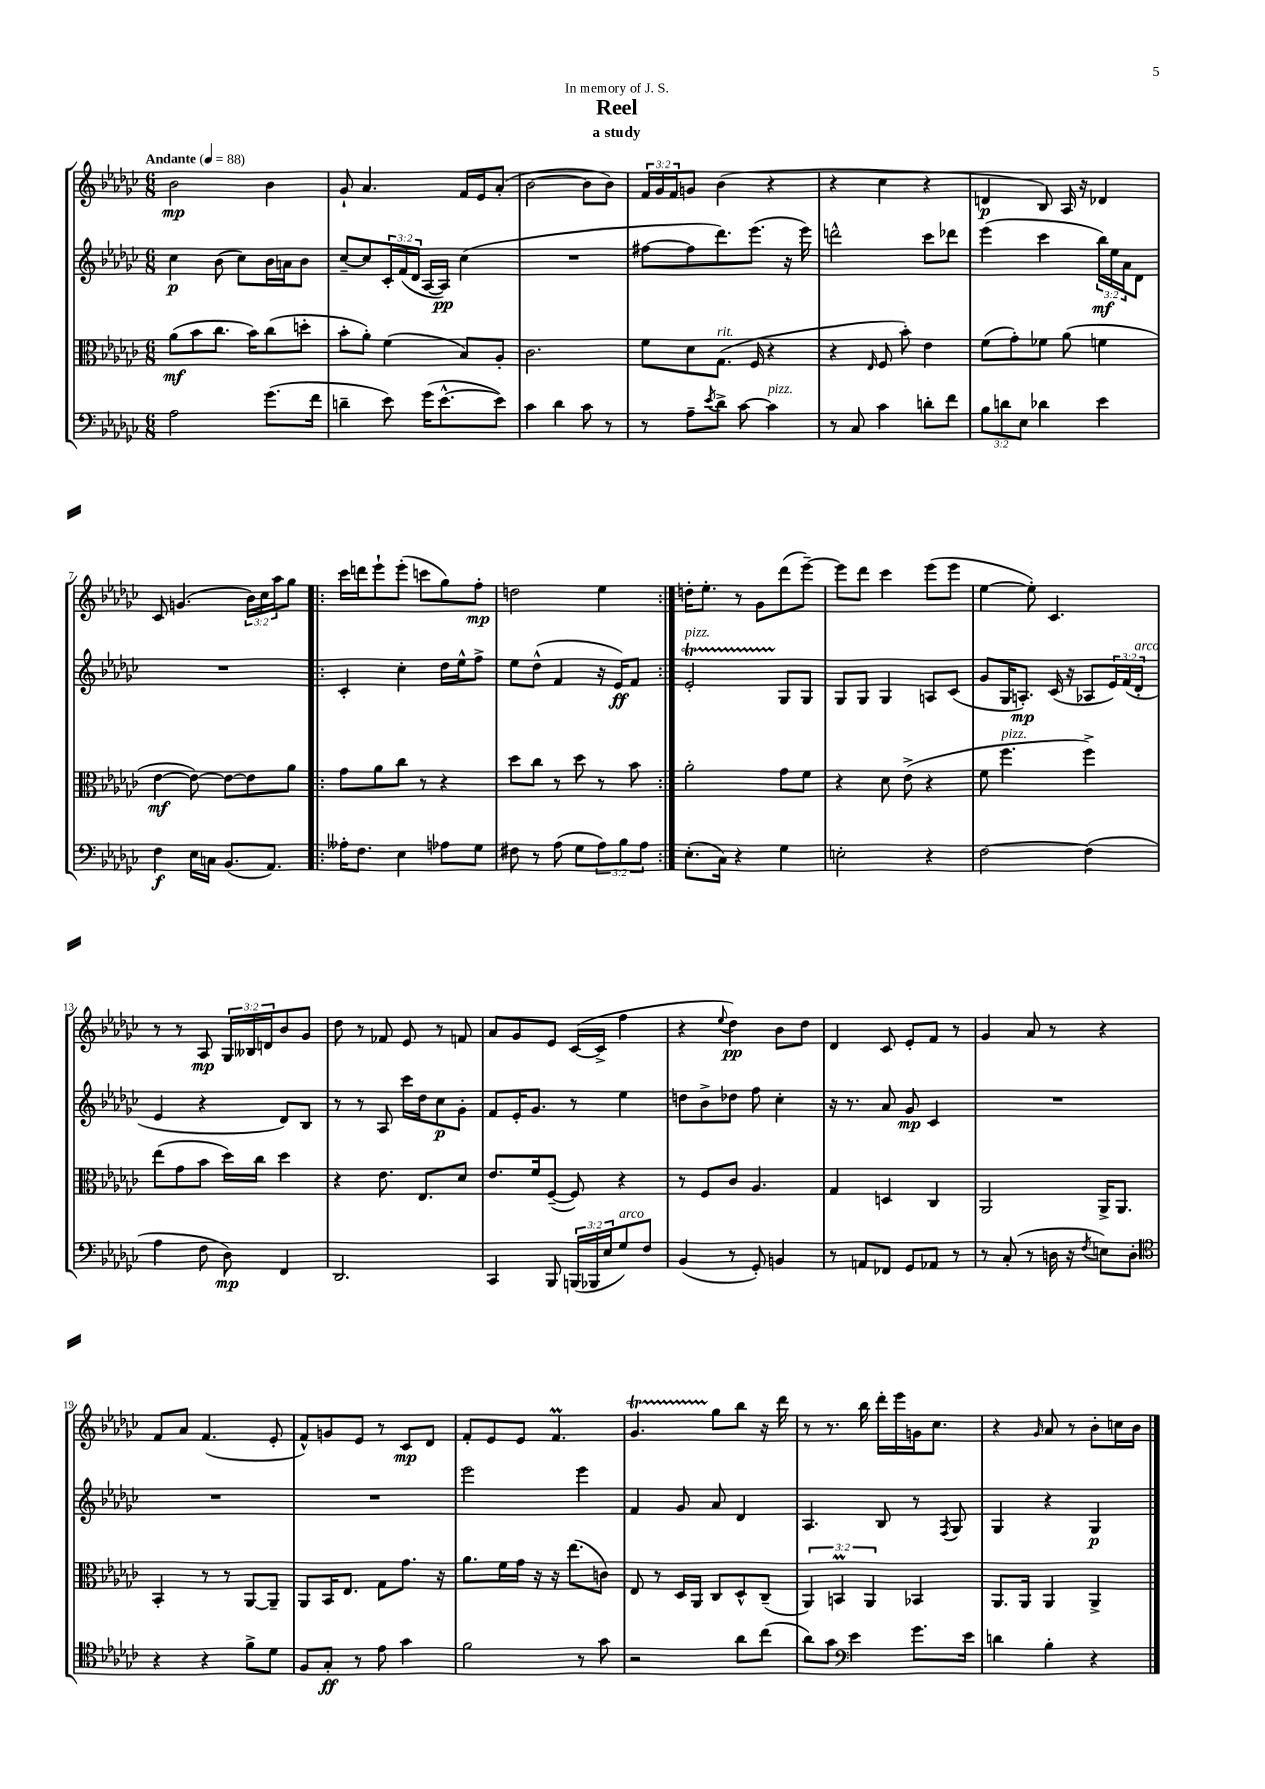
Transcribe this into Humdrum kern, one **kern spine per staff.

**kern	**kern	**kern	**kern
*staff4	*staff3	*staff2	*staff1
*clefF4	*clefC3	*clefG2	*clefG2
*k[b-e-a-d-g-c-]	*k[b-e-a-d-g-c-]	*k[b-e-a-d-g-c-]	*k[b-e-a-d-g-c-]
*M6/8	*M6/8	*M6/8	*M6/8
*MM88	*MM88	*MM88	*MM88
2A-	(8a-	4cc-	2b-
.	8b-	.	.
.	8.cc-	(8b-	.
.	.	8cc-)	.
.	16b-)	.	.
(8.g-	(8cc-	16b-	4b-
.	.	16a	.
.	8dd'	8b-	.
16f	.	.	.
=	=	=	=
4d~	8b-'	[8cc-~	8g-`
.	8a-')	8cc-]	4.a-
8e-)	(4f	24c-'	.
.	.	(24f	.
.	.	24d-	.
(16g-	.	[16A-	.
[8.e-^^	.	16A-])	.
.	8B-)	(4cc-	16f
.	.	.	16e-
8e-])	8A-'	.	(8a-'
=	=	=	=
4c-	2.c-	2.r	[2b-
4d-	.	.	.
8c-	.	.	8b-]
8r	.	.	8b-)
=	=	=	=
8r	8f	[8ff#	24f
.	.	.	24g-
.	.	.	24f
8A-~	8d-	8ff#]	8g
8qe-	.	.	.
8d-^	(8.G-	8.ddd-)	(4b-
[8c-	.	.	.
.	16F	(8.eee-	.
4c-]	4r	.	4r
.	.	16r	.
.	.	16eee-)	.
=	=	=	=
8r	4r	2ddd^^	4r
8C-	.	.	.
.	16qqE-	.	.
4c-	8F	.	4cc-
.	8b-')	.	.
8d'	4e-	8ccc-	4r
8f	.	8ddd-	.
=	=	=	=
12B-	(8f	(4eee-	4d
12d	.	.	.
.	8g-')	.	.
12E-	.	.	.
4d-	8f-	4ccc-	8B-)
.	(8a-	.	16A-
.	.	.	16r
4e-	4f	24bb-)	4d-
.	.	24ee-	.
.	.	24a-	.
.	.	8d-	.
=	=	=	=
4F	[4e-	2.r	8c-
.	.	.	(4.g
16E-	8e-_)	.	.
16C	.	.	.
(8.BB-	8e-_	.	.
.	8e-]	.	24b-)
.	.	.	24cc-
8.AA-)	.	.	.
.	.	.	24aa-
.	8a-	.	8gg-
=!|:	=!|:	=!|:	=!|:
16A--'	8g-	4c-'	16ccc-
8.F	.	.	16ddd
.	8a-	.	8eee-`
4E-	8cc-	4cc-'	(8eee-'
.	8r	.	8ccc
8A-	4r	16dd-	8gg-)
.	.	16ee-^^	.
8G-	.	8ff^	8ff'
=	=	=	=
8F#	8dd-	8ee-	2dd
8r	8cc-	(8dd-^^	.
(8A-	8r	4f	.
8G-	8dd-	.	.
12A-)	8r	16r	4ee-
.	.	16e-)	.
12B-	.	.	.
.	8b-	8f	.
12A-	.	.	.
=:|!	=:|!	=:|!	=:|!
(8.E-'	2a-'	2e-'	16dd'
.	.	.	8.ee-'
16C-)	.	.	.
4r	.	.	8r
.	.	.	8g-
4G-	8g-	8G-	(8ddd-
.	8f	8G-	[8eee-~)
=	=	=	=
2E'	4r	8G-	8eee-]
.	.	8G-	8ddd-
.	8d-	4G-	4ccc-
.	(8e-^	.	.
4r	4r	8A	(8eee-
.	.	(8c-	8eee-
=	=	=	=
[2F	8f	8g-	[4ee-
.	4.ff	16G-	.
.	.	8.A')	.
.	.	.	8ee-'])
.	.	(16c-	4.c-
.	.	16r	.
(4F]	4ff^)	8A-	.
.	.	24e-)	.
.	.	(24f	.
.	.	24d-'	.
=	=	=	=
4A-	(8ee-	4e-	8r
.	8g-	.	8r
8F	8b-	4r	8A-
8D-)	16dd-)	.	24G-
.	.	.	24B--
.	16cc-	.	.
.	.	.	24d
4FF	4dd-	8d-)	8b-
.	.	8B-	8g-
=	=	=	=
2.DD-	4r	8r	8dd-
.	.	8r	8r
.	8.e-	8A-	8f-
.	.	16ccc-	8e-
.	8.E-	16dd-	.
.	.	8cc-	8r
.	8d-	8g-'	8f
=	=	=	=
4CC-	8.e-	8f	8a-
.	.	16e-'	8g-
.	16f	8.g-	.
8BBB-	([8F~	.	8e-
(24BBB	8F])	8r	([16c-
24BBB-	.	.	.
.	.	.	16c-^]
24E-	.	.	.
8G-)	4r	4ee-	4ff
8F	.	.	.
=	=	=	=
(4BB-	8r	8dd	4r
.	8F	8b-^	.
.	.	.	8qqee-
8r	8c-	8dd-	4dd-)
8GG-')	4.A-	8ff	.
4BB	.	4cc-'	8b-
.	.	.	8dd-
=	=	=	=
8r	4G-	16r	4d-
.	.	8.r	.
8AA	.	.	.
8FF-	4D	8a-	8c-
8GG-	.	8g-	8e-'
8AA-	4C-	4c-	8f
8r	.	.	8r
=	=	=	=
8r	2AA-	2.r	4g-
(8C-'	.	.	.
8r	.	.	8a-
16D	.	.	8r
16r	.	.	.
8qF	.	.	.
8E)	16AA-^	.	4r
.	8.AA-	.	.
8D'	.	.	.
=	=	=	=
*clefC4	*	*	*
4r	4BB-'	2.r	8f
.	.	.	8a-
4r	8r	.	(4.f
.	8r	.	.
8f^	[8AA-	.	.
8d-	8AA-~]	.	8e-'
=	=	=	=
8F	8AA-	2.r	8f^^)
8G-'	16BB-	.	8g
.	8.E-	.	.
8r	.	.	8e-
8e-	8G-	.	8r
4g-	8.g-	.	8c-
.	.	.	8d-
.	16r	.	.
=	=	=	=
2f	8.a-	2eee-	8f'
.	.	.	8e-
.	16f	.	.
.	16g-	.	8e-
.	16r	.	.
.	16r	.	4.f
.	(8.ee-	.	.
8r	.	4eee-	.
8g-	8c)	.	.
=	=	=	=
2r	8E-	4f	4.g-
.	8r	.	.
.	16D-	8g-	.
.	16AA-	.	.
.	8C-	8a-	8gg-
8a-	8D-^^	4d-	8bb-
(8cc-	(8C-~	.	16r
.	.	.	16ddd-
=	=	=	=
8a-)	6AA-)	4.A-	8r
8g-	.	.	8.r
.	6BB	.	.
*clefF4	*	*	*
4e-	.	.	.
.	.	.	16bb-
.	6AA-	.	.
.	.	8B-	16ddd-'
.	.	.	16eee-
8.g-	4BB-	8r	16g
.	.	.	8.cc-
.	.	8qF	.
.	.	8G-	.
16e-	.	.	.
=	=	=	=
4d	8.AA-	4G-	4r
.	16AA-	.	.
.	.	.	16qqg-
4B-'	4AA-	4r	8a-
.	.	.	8r
4r	4AA-^	4G-	8b-'
.	.	.	16cc
.	.	.	16b-
==	==	==	==
*-	*-	*-	*-
